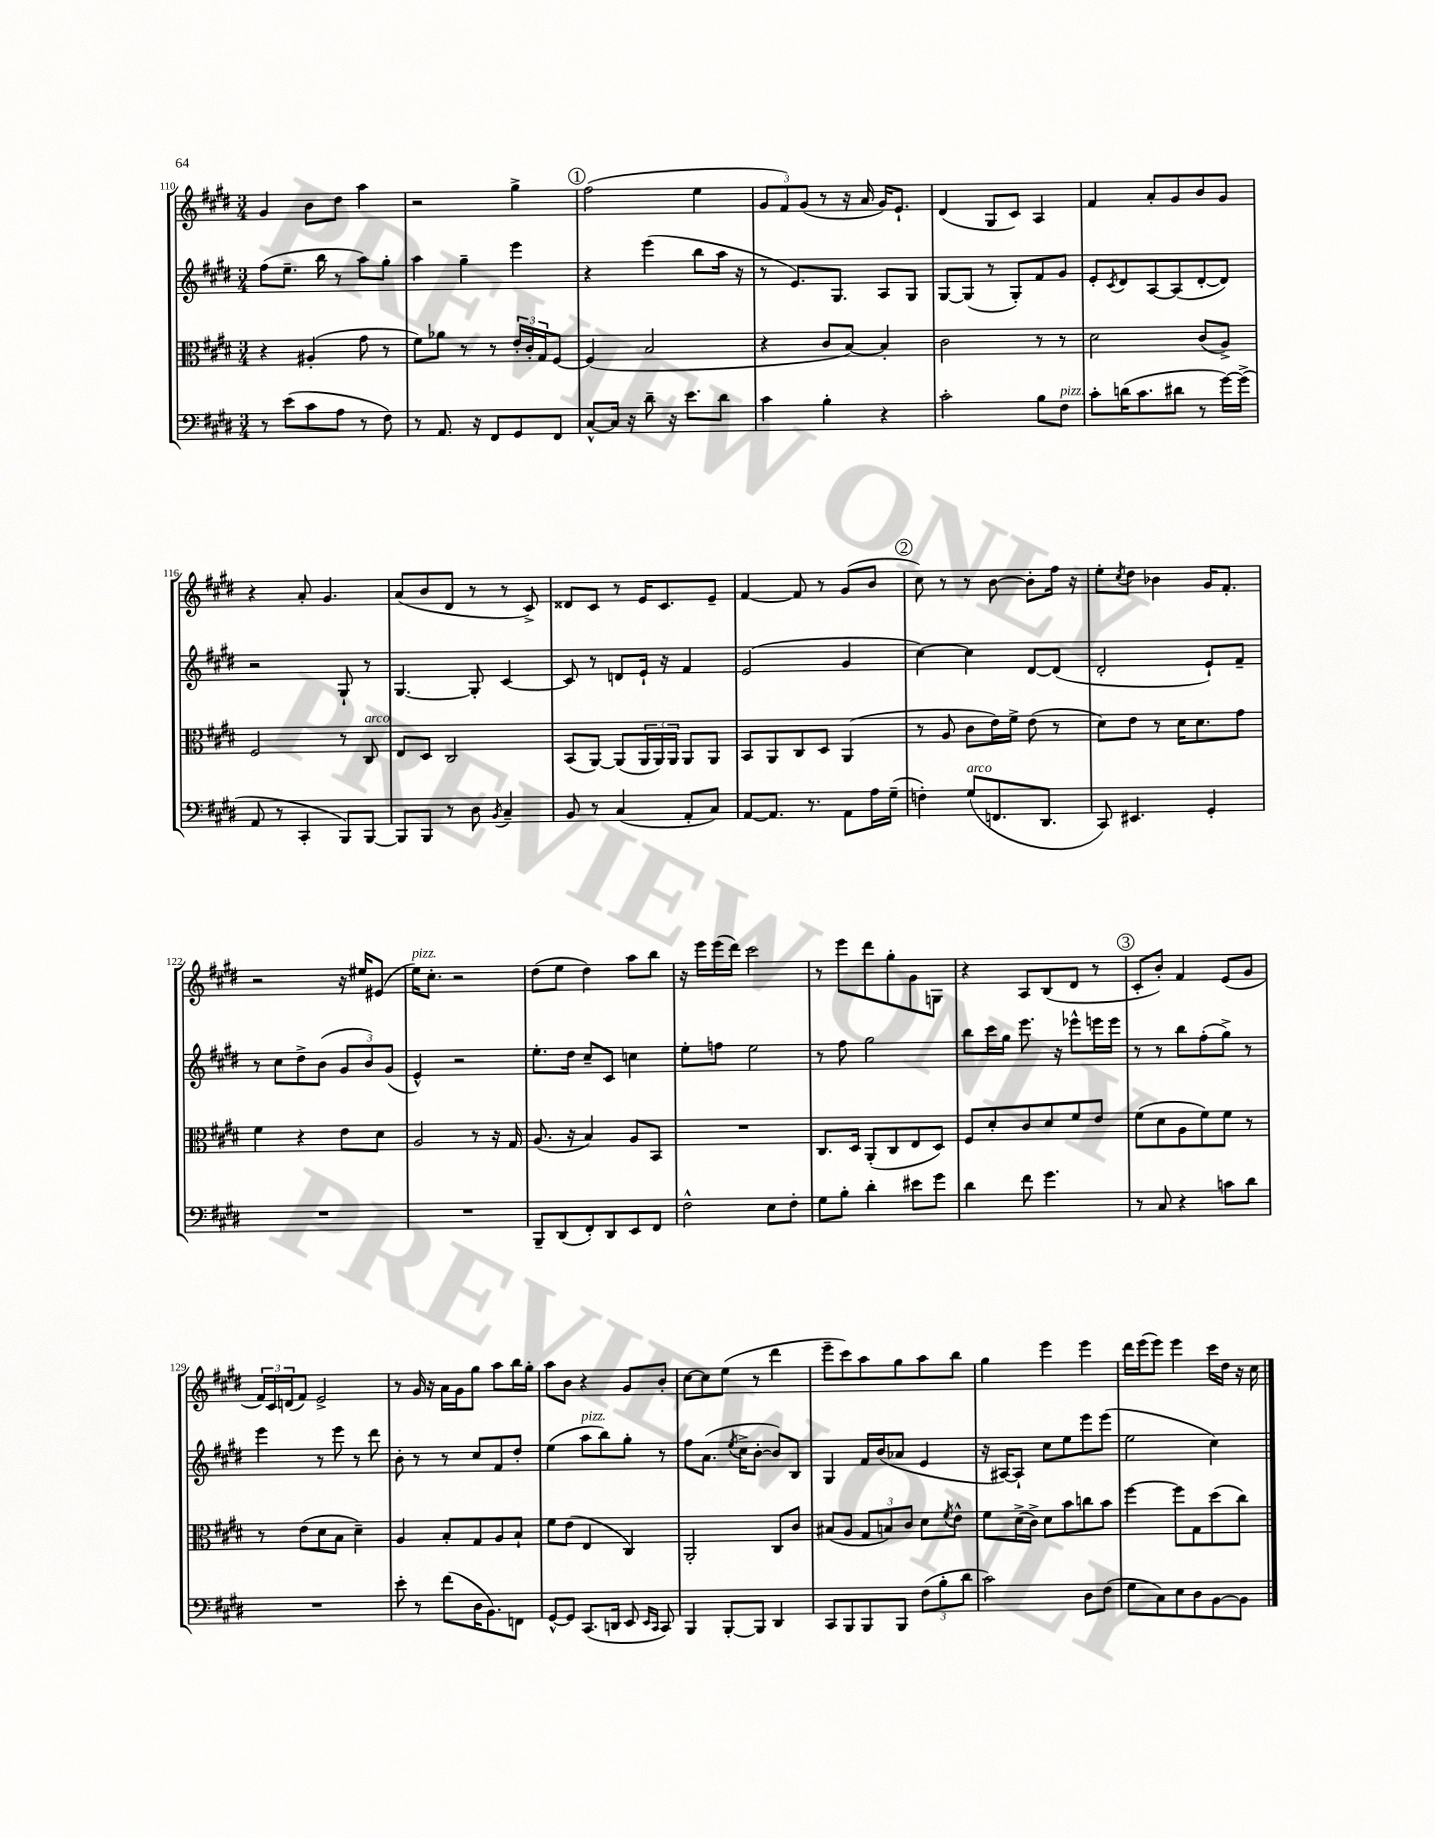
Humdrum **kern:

**kern	**kern	**kern	**kern
*part4	*part3	*part2	*part1
*staff4	*staff3	*staff2	*staff1
*clefF4	*clefC3	*clefG2	*clefG2
*k[f#c#g#d#]	*k[f#c#g#d#]	*k[f#c#g#d#]	*k[f#c#g#d#]
*M3/4	*M3/4	*M3/4	*M3/4
=110	=110	=110	=110
8r	4r	(8ff#\L	4g#/
(8e\L	.	8.ee~\J	.
8c#\	(4A#X'/	.	8b\L
.	.	16bb\	.
8A\J	.	8r	8dd#\J
8r	8g#\	8aa\L)	4aa\
8F#\)	8r	8gg#'\J	.
=111	=111	=111	=111
8r	8f#\L)	4aa\	2r
8.AA/	8a-X\J	.	.
.	8r	4gg#~\	.
16r	.	.	.
8FF#/L	8r	.	.
8GG#/	24e'/LL	4eee\	4gg#^\
.	24c#'/	.	.
.	24G#/J	.	.
8FF#/J	[8F#/J	.	.
!!LO:REH:place=s1:t=1
=112	=112	=112	=112
[8C#^^/L	(4F#/]	4r	(2ff#\
16C#/Jk]	.	.	.
16r	.	.	.
8d#~\	2B/	(4eee\	.
16r	.	.	.
8.e\L	.	.	.
.	.	8bb\L	4ee\
8d#\J	.	16aa\Jk	.
.	.	16r	.
=113	=113	=113	=113
4c#\	4r	8r	12g#/L
.	.	.	12f#/)
.	.	8.e/L)	.
.	.	.	(12g#/J
4B'\	8c#/L	.	8r
.	.	8.G#/J	.
.	[8B/J)	.	16r
.	.	.	16a/
4r	4B'/]	8A/L	16g#/KL)
.	.	.	8.e`/J
.	.	8G#/J	.
=114	=114	=114	=114
2c#'\	2c#\	[8G#/L	(4d#/
.	.	(8G#/J]	.
.	.	8r	8G#/L
.	.	8G#'/L)	8c#/J)
8B\L	8r	8f#/	4A/
!LO:TX:a:i:t=pizz.	!	!	!
8F#\J	8r	8g#/J	.
=115	=115	=115	=115
8c#'\L	2d#\	8e'/L	4f#/
.	.	8qc#/	.
(16dn\K	.	8d#/	.
8.c#\	.	.	.
.	.	[8A/	8a'/L
8d#X\J	.	(8A/]	8g#/
8r	(8c#/L	[8d#'/	8b/
[16g#\LL)	8A^/J)	8d#/J])	8g#/J
(16g#^\JJ]	.	.	.
!!LO:LB:g=z
=116	=116	=116	=116
8AA/	2F#/	2r	4r
8r	.	.	.
4CC#'/	.	.	8a'/
.	.	.	4.g#/
8BBB/L)	8r	8G#`/	.
!	!LO:TX:a:i:t=arco	!	!
[8BBB/J	8C#/	8r	.
=117	=117	=117	=117
8BBB/L]	8E/L	[4.G#/	(8a/L
8BBB/J	8D#/J	.	8b/
8r	2C#/	.	8d#/J
8D#\	.	8G#'/]	8r
8qBB/	.	.	.
4C#~/	.	[4c#/	8r
.	.	.	8c#^/)
=118	=118	=118	=118
8BB/	(8BB/L	8c#/]	8d##X/L
8r	[8AA/J)	8r	8c#/J
(4C#/	(8AA/L]	8dn/L	8r
.	24AA/L	16e`/Jk	16e/KL
.	24AA/)	.	.
.	.	16r	8.c#/
.	24AA/JJ	.	.
8AA'/L	8AA/L	4f#/	.
8C#/J)	8AA/J	.	8e~/J
=119	=119	=119	=119
[8AA/L	8BB/L	(2e/	[4f#/
8.AA/J]	8AA/	.	.
.	8C#/	.	8f#/]
8.r	.	.	.
.	8D#/J	.	8r
8AA\L	(4AA/	4g#/	(8g#/L
16A\L	.	.	8b/J
(16G#~\JJ	.	.	.
!!LO:REH:place=s1:t=2
=120	=120	=120	=120
4Fn'\)	8r	[4cc#\)	8cc#\)
.	8A/	.	8r
!LO:TX:a:i:t=arco	!	!	!
(8G#/L	8c#\L	4cc#\]	8r
8.FFn/	16e\L)	.	[8b\
.	16f#^\JJ	.	.
.	(8e\	[8d#/L	8b'\L]
8.DD#/J	.	.	.
.	8r	(8d#/J]	16ff#\Jk
.	.	.	16r
=121	=121	=121	=121
8CC#/)	8d#\L)	2d#'/	8ee'\L
.	.	.	8qcc#/
4.EE#X/	8e\J	.	8dd#\J
.	8r	.	4b-X\
.	16d#\KL	.	.
.	8.d#\	.	.
4GG#'/	.	8e`/L)	16g#/KL
.	.	.	8.f#'/J
.	8g#\J	8f#~/J	.
!!LO:LB:g=z
=122	=122	=122	=122
2.r	4f#\	8r	2r
.	.	8cc#\L	.
.	4r	8dd#^\	.
.	.	(8b\J	.
.	8e\L	12g#/L	16r
.	.	.	16ee#X/KL
.	.	12b/)	.
.	8d#\J	.	(8e#X/J
.	.	(12g#/J	.
=123	=123	=123	=123
!	!	!	!LO:TX:a:i:t=pizz.
2.r	2A/	4e^^/)	16ee\KL)
.	.	.	8.cc#'\J
.	.	2r	2r
.	8r	.	.
.	16r	.	.
.	16G#/	.	.
=124	=124	=124	=124
8BBB~/L	(8.A/	8.ee'\L	(8dd#\L
(8DD#/	.	.	8ee\J
.	16r	16dd#\Jk	.
8FF#'/)	4B/)	8cc#~/L	4dd#\)
8DD#/	.	8c#/J	.
8EE/	8A/L	4ccn\	8aa\L
8FF#/J	8BB/J	.	8bb\J
=125	=125	=125	=125
2F#^^\	2.r	8ee'\L	16r
.	.	.	16eee\LL
.	.	8ffn\J	(16eee\
.	.	.	16ddd#\JJ)
.	.	2ee\	2ccc#\
8E\L	.	.	.
8F#'\J	.	.	.
=126	=126	=126	=126
8G#\L	8.C#/L	8r	8r
8B'\J	.	8ff#\	8eee\L
.	16D#/Jk	.	.
4d#'\	(8AA'/L	2gg#\	8ddd#\
.	8C#/	.	8gg#'\
8e#X\L	8E/	.	8g#\
8g#\J	8D#/J)	.	8Gn\J
=127	=127	=127	=127
4d#\	8F#/L	8bb\L	4r
.	8d#'/	16ccc#\L	.
.	.	16gg#\JJ	.
8f#\	8c#/	8.eee\	8A/L
4.g#\	8d#/	.	(8B/
.	.	16r	.
.	8f#/	8eee-X^^\L	8d#/J
.	8e/J	16eeen\L	8r
.	.	16eee\JJ	.
!!LO:REH:place=s1:t=3
=128	=128	=128	=128
8r	(8f#\L	8r	8c#'/L
8C#/	8d#\	8r	8b'/J)
4r	8A\	8bb\L	4f#/
.	8f#\)	(8ff#'\	.
8cn\L	8f#\J	8gg#^\J)	(8e/L
8d#\J	8r	8r	8g#/J
!!LO:LB:g=z
=129	=129	=129	=129
2.r	8r	4eee\	24f#/LL)
.	.	.	24c#/
.	.	.	(24dn/J
.	(8e\L	.	8f#/J)
.	8d#\	8r	2e^/
.	8B\J	8eee\	.
.	4d#~\)	8r	.
.	.	8ddd#\	.
=130	=130	=130	=130
8e'\	4A/	8b'\	8r
8r	.	8r	16g#/
.	.	.	16r
(8f#\L	8B'/L	8r	16a\LL
.	.	.	16g#\J
16D#\K	8G#/	8cc#/L	8gg#\J
8.BB\)	.	.	.
.	8A/	8f#/	8aa\L
8FFn\J	8B`/J	8dd#'/J	16bb\L
.	.	.	16gg#'\JJ
=131	=131	=131	=131
[8GG#^^/L	8f#\L	(4ee\	8aa\L
8GG#/J]	(8e\J	.	8b\J
!	!	!LO:TX:a:i:t=pizz.	!
(8.CC#/L	4E/	8aa\L	4r
.	.	8bb\)	.
16DDn/Jk	.	.	.
8EE/	4C#/)	8gg#'\J	8g#/L
16qqEE/LL	.	.	.
16qqCC#/JJ	.	.	.
8CC#/)	.	8r	8b'/J
=132	=132	=132	=132
4BBB/	2AA'/	8ff#\L	[8cc#\L
.	.	(8.a\J	8cc#\]
[8BBB'/L	.	.	(8ee\J
.	.	8qee/	.
.	.	16cc#^\KL	.
8BBB/J]	.	[8b'\J	8r
4DD#/	8C#/L	8b/L])	4ddd#\
.	8c#/J	8B/J	.
=133	=133	=133	=133
8CC#/L	(8B#X/L	4G#/	8eee~\L
8BBB/	8A/J	.	8ccc#\)
8BBB/	12G#/L	16f#/LL	8aa\
.	.	(16b/J	.
.	12Bn/)	.	.
8BBB/J	.	8a-X/J	8gg#\
.	12c#/J	.	.
(12F#\L	8d#\L	4e/	8aa\
12B'\	.	.	.
.	8qf#/	.	.
.	8e^^\J	.	8bb\J
12d#\J	.	.	.
=134	=134	=134	=134
2c#\)	8f#\L	16r	4gg#\
.	.	[16A#X/KL)	.
.	(16d#^\L	8A#`/J]	.
.	16c#^\JJ)	.	.
.	8d#\L	8cc#\L	4eee\
.	8b\	8ee\	.
8D#\L	8ccn\	8eee\	4eee\
(8F#\J	8b\J	(8eee\J	.
=135	=135	=135	=135
8G#\L	[4ff#\	2ee\	16ddd#\LL
.	.	.	(16eee\J
8C#\)	.	.	8eee\J)
8E\	8ff#\L]	.	4eee\
8D#\	8G#\	.	.
[8BB\	(8dd#\	4cc#\)	16ccc#\LL
.	.	.	16dd#\JJ
8BB\J]	8cc#\J)	.	16r
.	.	.	16cc#\
==	==	==	==
*-	*-	*-	*-
